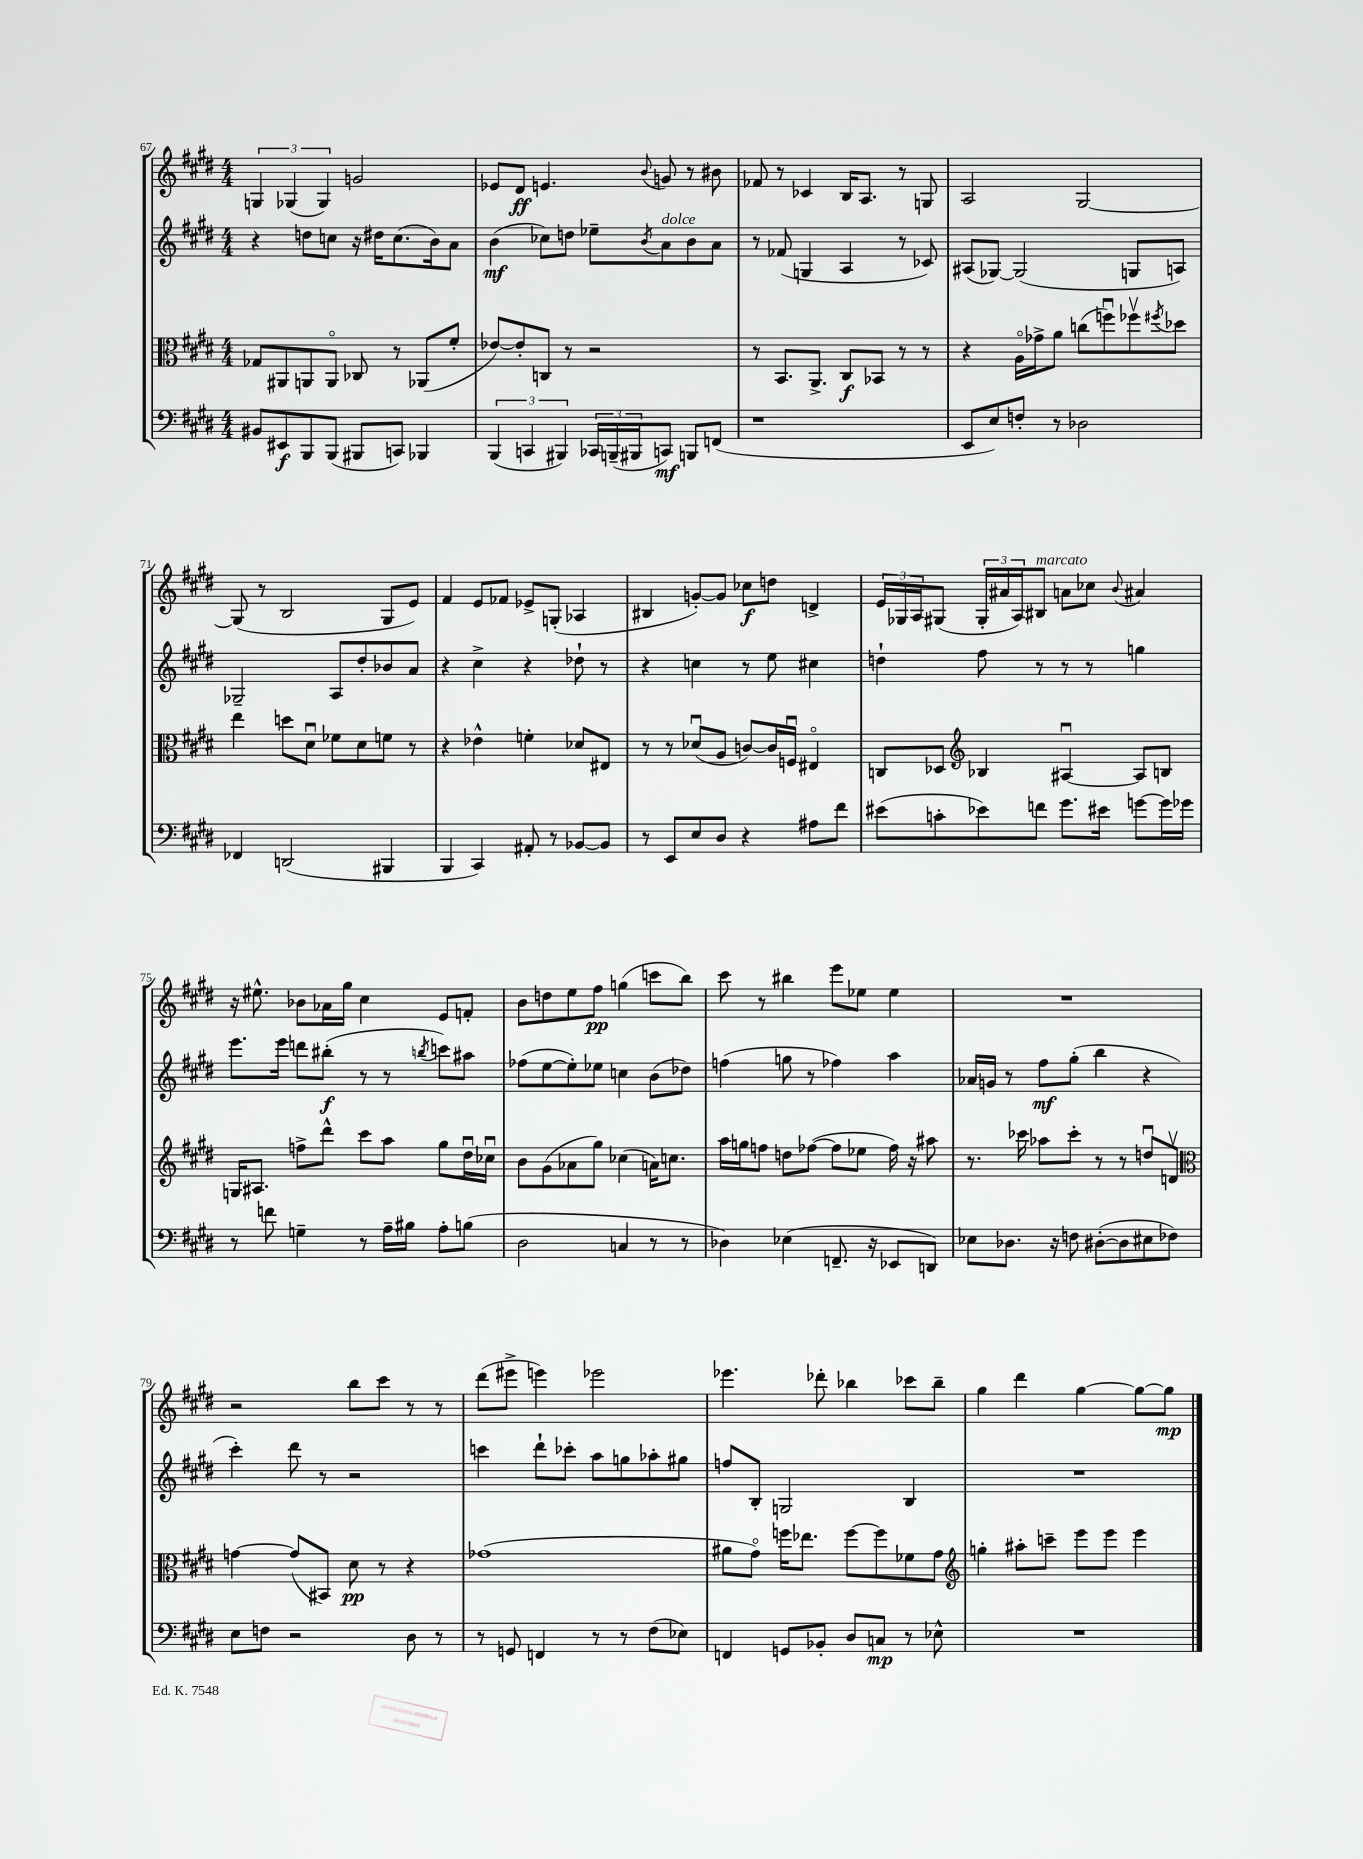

**kern	**kern	**kern	**kern
*staff4	*staff3	*staff2	*staff1
*clefF4	*clefC3	*clefG2	*clefG2
*k[f#c#g#d#]	*k[f#c#g#d#]	*k[f#c#g#d#]	*k[f#c#g#d#]
*M4/4	*M4/4	*M4/4	*M4/4
8BB#	8G-	4r	6G
8EE#	8AA#	.	.
.	.	.	(6G-
8BBB	8AA	8dd	.
.	.	.	6G-)
(8BBB	8AAo	8cc	.
8BBB#	8C-	16r	2g
.	.	16dd#	.
8CC)	8r	(8.cc	.
4BBB-	(8AA-	.	.
.	.	16b)	.
.	8f#'	8a	.
=	=	=	=
(6BBB	[8e-)	(4b	8e-
.	8e-']	.	8d#
6CC	.	.	.
.	8C	8cc-)	4.e
6BBB#)	.	.	.
.	8r	8dd	.
24CC-	2r	8ee-~	.
(24BBB~	.	.	.
24BBB#	.	.	.
.	.	8qb	8qqb
8CC)	.	8a	8g
8BBB	.	8b	8r
(8FF	.	8a	8b#
=	=	=	=
1r	8r	8r	8f-
.	8.BB	(8f-	8r
.	.	4G	4c-
.	8.AA^	.	.
.	8C#	4A	16B
.	.	.	8.A
.	8BB-	.	.
.	8r	8r	8r
.	8r	8c-)	8G
=	=	=	=
8EE	4r	(8A#	2A
8E)	.	[8G-)	.
8F'	16Ao	(2G-]	.
.	16g-^	.	.
8r	8a	.	.
2D-	(8cc	.	[2G#
.	8ffu)	.	.
.	8ff-v	8G	.
.	8qff#	.	.
.	8dd-	8A)	.
=	=	=	=
4FF-	4ee	2G-~	(8G#]
.	.	.	8r
(2DD	8dd	.	2B
.	8d#u	.	.
.	8f-	8A	.
.	8d#	8dd#'	.
4BBB#	8f	8b-	8G#
.	8r	8a	8e)
=	=	=	=
4BBB	4r	4r	4f#
4CC#)	4e-^^	4cc#^	8e
.	.	.	8f-
8AA#'	4f'	4r	8e-^
8r	.	.	(8G'
[8BB-	8d-	8dd-`	4A-
8BB-]	8E#	8r	.
=	=	=	=
8r	8r	4r	4B#
8EE	8r	.	.
8E	(8d-u	4cc	[8g')
8D#	8A	.	8g]
4r	[8c)	8r	8cc-
.	16c]	8ee	8dd
.	16Fu	.	.
8A#	4E#o	4cc#	4d^
8f#	.	.	.
=	=	=	=
(8e#	8C	4dd`	24e
.	.	.	24G-
.	.	.	24A
8c'	8D-	.	(8G#
*	*clefG2	*	*
8e-)	4B-	8ff#	24G#'
.	.	.	24a#
.	.	.	24A)
8f	.	8r	8B#
8.g#	[4A#u	8r	8a
.	.	8r	8cc-
16e#	.	.	.
.	.	.	8qqb
[8g	8A#]	4gg	4a#
16g]	8B	.	.
16g-	.	.	.
=	=	=	=
8r	16G	8.eee	16r
.	8.A#	.	8.ee#^^
8f	.	.	.
.	.	16eee	.
4G~	8ff^	8ddd	8b-
.	8ddd#^^	(8bb#'	16a-
.	.	.	16gg#
8r	8ccc#	8r	4cc#
16A~	8aa	8r	.
16B#	.	.	.
.	.	8qbb	.
8A'	8gg#	8ccc)	8e
(8B	16dd#u	8aa#	8f'
.	16cc-u	.	.
=	=	=	=
2D#	8b	(8ff-	8b
.	(8g#	[8ee	8dd
.	8a-	8ee'])	8ee
.	8gg#)	8ee-	8ff#
4C	(4cc-	4cc	(4gg
8r	16a)	(8b	8ccc
.	8.cc	.	.
8r	.	8dd-)	8bb)
=	=	=	=
4D-)	16aa	(4ff	8ccc#
.	16gg	.	.
.	8ff	.	8r
(4E-	8dd	8gg	4bb#
.	([8ff-	8r	.
8.FF~	8ff-]	4ff-)	8eee
.	8ee-	.	8ee-
16r	.	.	.
8EE-	16ff-)	4aa	4ee-
.	16r	.	.
8DD)	8aa#	.	.
=	=	=	=
8E-	8.r	16a-	1r
.	.	16g	.
8.D-	.	8r	.
.	16ccc-	.	.
.	8aa-	8ff#	.
16r	.	.	.
8F	8ccc-'	(8gg#'	.
([8D#'	8r	4bb	.
8D#]	8r	.	.
8E#	8ddu	4r	.
8F-)	8dv	.	.
=	=	=	=
*	*clefC3	*	*
8E	[4g	4ccc#')	2r
8F	.	.	.
2r	(8g]	8ddd#	.
.	8BB#)	8r	.
.	8d#	2r	8bb
.	8r	.	8ccc#
8D#	4r	.	8r
8r	.	.	8r
=	=	=	=
8r	(1g-	4ccc	(8ddd#
8GG	.	.	8eee#^
4FF	.	8ddd#`	4eee)
.	.	8ccc-'	.
8r	.	8aa	2eee-
8r	.	8gg	.
(8F#	.	8aa-'	.
8E-)	.	8gg#	.
=	=	=	=
4FF	8a#	8ff	4.eee-
.	8g#o)	8B'	.
8GG	16ff	2G	.
.	8.ee-	.	.
8BB-'	.	.	8ddd-'
8D#	[8ff	.	4bb-
8C	8ff]	.	.
8r	8f-	4B	8ccc-
8E-^^	8g#	.	8bb-~
=	=	=	=
*	*clefG2	*	*
1r	4gg'	1r	4gg#
.	8aa#'	.	4ddd#
.	8ccc~	.	.
.	8eee	.	[4gg#
.	8eee	.	.
.	4eee	.	8gg#_
.	.	.	8gg#]
==	==	==	==
*-	*-	*-	*-
